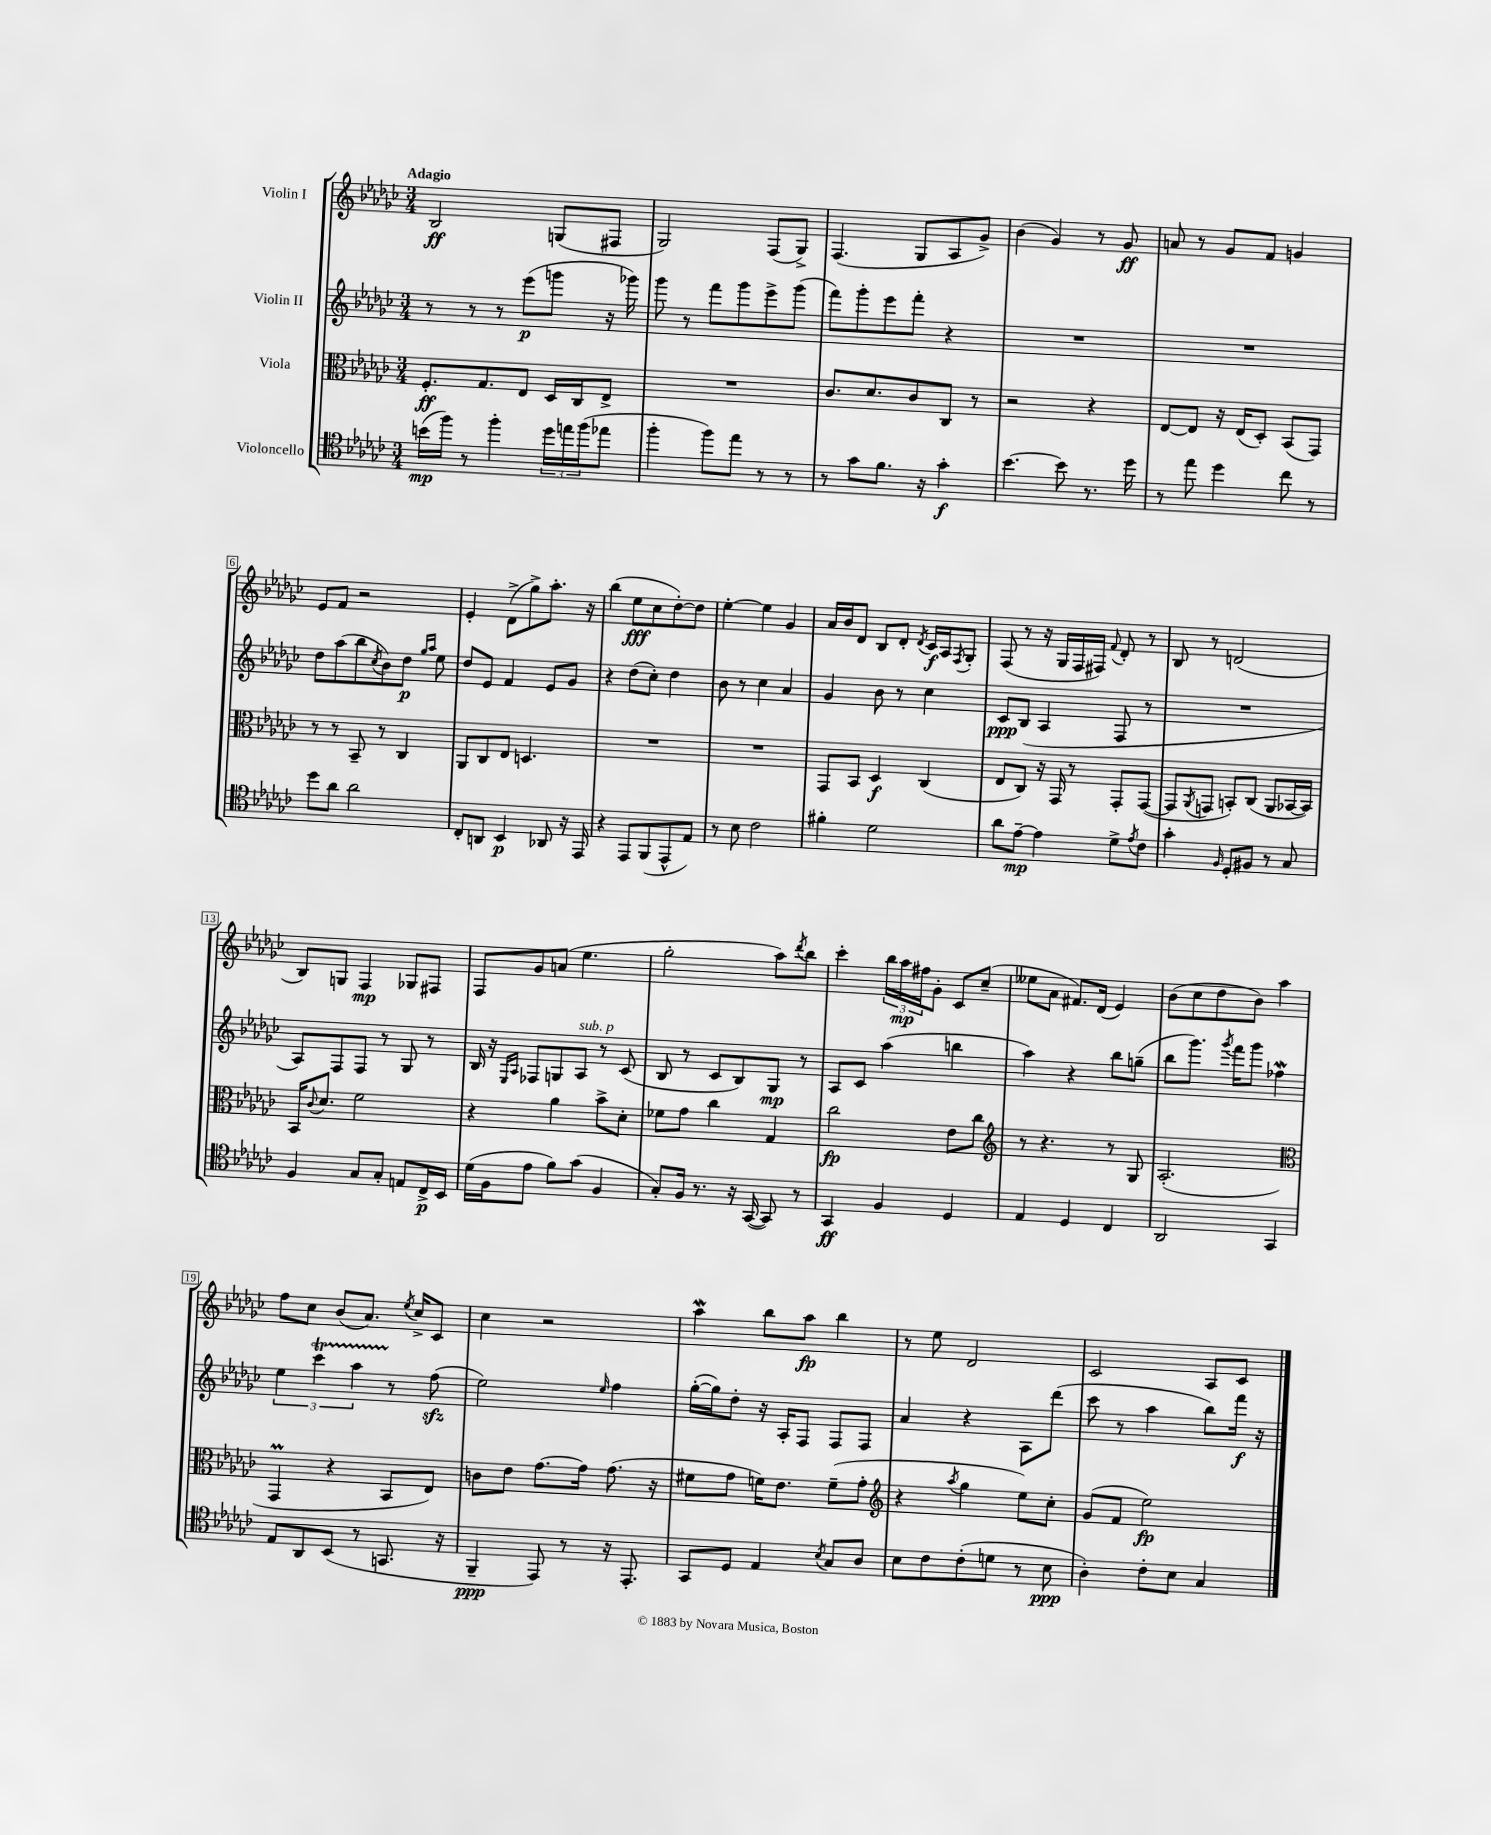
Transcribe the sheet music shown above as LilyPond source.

<<
\new StaffGroup <<
\new Staff = "s0" \with { instrumentName = "Violin I" } {
    \clef treble \key ges \major \numericTimeSignature \time 3/4 \tempo "Adagio"
    bes2\ff g8( fis8 |
    ges2) f8( ges8->) |
    f4.( ges8 aes8 ges'8->) |
    bes'4( ges'4) r8 ges'8\ff |
    a'8 r8 ges'8 f'8 g'4 |
    ees'8 f'8 r2 |
    ees'4-. des'8->( ges''8->) aes''8.-. r16 |
    bes''4( ees''8\fff ces''8 des''8~-.) des''8 |
    ees''4~-. ees''4 ges'4 |
    aes'16 bes'16 des'8 bes8 des'8-. \acciaccatura { des'8 } ces'16\f aes16 \acciaccatura { f8 } ges8-. |
    f8( r8 r16 ges16 f16 fis16) \appoggiatura { f'8 } des'8-. r8 |
    bes8 r8 d'2( |
    bes8) g8 f4\mp ges8 fis8 |
    f8 ges'8 a'8( ees''4. |
    ges''2-. aes''8) \acciaccatura { des'''8 } bes''8 |
    ces'''4-. \tuplet 3/2 { bes''16 aes''16\mp fis''16 } ges'8-. ces'8 ces''8--( |
    eeses''8 aes'8 fis'8.) des'16( ees'4) |
    bes'8( ces''8 des''8 bes'8) aes''4 |
    f''8 ces''8 bes'8( aes'8.) \acciaccatura { ees''8 } ces''16-> ces'8 |
    ces''4 r2 |
    aes''4\mordent bes''8 aes''8\fp bes''4 |
    r8 ees''8 des'2 |
    ces'2 aes8 ces'8 \bar "|." |
}
\new Staff = "s1" \with { instrumentName = "Violin II" } {
    \clef treble \key ges \major \numericTimeSignature \time 3/4
    r8 r8 r8 ees'''8\p( g'''8 r16 ges'''16) |
    ges'''8 r8 f'''8 ges'''8 ees'''8-> ges'''8( |
    f'''8) ges'''8-. ees'''8 f'''8-. r4 |
    R2. |
    R2. |
    des''8 aes''8( bes''8 \acciaccatura { ces''8 } bes'8) des''8\p \grace { ges''16 aes''16 } ees''8 |
    des''8 ees'8 f'4 ees'8 ges'8 |
    r4 des''8( ces''8-.) des''4 |
    bes'8 r8 ces''4 aes'4 |
    ges'4 bes'8 r8 ces''4 |
    ces'8\ppp bes8( aes4 f8 r8 |
    R2. |
    aes8) f8 f8 r8 ges8 r8 |
    bes16 r16 \grace { ees16 aes16 } fes8 g8 aes8^\markup { \italic "sub. p" } r8 ces'8( |
    bes8 r8 ces'8 bes8) ges8\mp r8 |
    aes8 ces'8 aes''4( b''4 |
    aes''4) r4 bes''8 g''8--( |
    bes''8 ges'''8.) \acciaccatura { ges'''8 } f'''16 ges'''8 fes''4\mordent |
    \tuplet 3/2 { ees''4 ces'''4\startTrillSpan aes''4 } r8\stopTrillSpan f''8\sfz( |
    ees''2) \grace { ees''16 } f''4 |
    ges''16~-.( ges''16) des''8-. r16 aes16-. f8 f8 f8 |
    aes'4 r4 aes8 des'''8( |
    ces'''8 r8 aes''4 bes''8) f'''16\f r16 \bar "|." |
}
\new Staff = "s2" \with { instrumentName = "Viola" } {
    \clef alto \key ges \major \numericTimeSignature \time 3/4
    f8.-.\ff ges8. ees8 des16 ces16 ees8-> |
    R2. |
    ces'8. des'8. ces'8 ces8 r8 |
    r2 r4 |
    ees8~ ees8 r16 ees16( des8-.) bes,8( ges,8) |
    r8 r8 bes,8-- r8 ces4 |
    aes,8 ces8 ees8 d4. |
    R2. |
    R2. |
    ges,8 bes,8 des4\f ces4( |
    ees8 ces8) r16 ges,16 r8 ges,8-. ges,8~( |
    ges,8 \acciaccatura { aes,8 } g,8 b,8-.) ces8( aes,8 bes,16~ bes,16) |
    bes,16 \appoggiatura { ces'8 } des'8. f'2 |
    r4 aes'4 bes'8-> des'8-. |
    fes'8 ges'8 ces''4 ges4 |
    ces''2\fp ees'8 ces''8 |
    \clef treble r8 r4. r8 ges8 |
    aes2.-.( |
    \clef alto ges,4\prall r4 bes,8 ees8) |
    c'8 ees'8 ges'8.~ ges'16 ges'8.( r16 |
    fis'8 ges'8 f'16) ees'8. f'8--( ges'8-. |
    \clef treble r4 \acciaccatura { aes''8 } ges''4 ees''8) ces''8-. |
    ges'8( f'8 ees''2\fp) \bar "|." |
}
\new Staff = "s3" \with { instrumentName = "Violoncello" } {
    \clef tenor \key ges \major \numericTimeSignature \time 3/4
    b'16\mp( f''16) r8 f''4-. \tuplet 3/2 { des''16 e''16 f''16( } ees''8 |
    f''4-. f''8) ees''8 r8 r8 |
    r8 ges'8 f'8. r16 ges'4-.\f |
    bes'4.~ bes'8 r8. des''16 |
    r8 ees''8 des''4 ces''8 r8 |
    des''8 aes'8 aes'2 |
    ces8-. a,8 bes,4\p aes,8 r16 ees,16 |
    r4 ees,8 f,8( ees,8-^ ees8) |
    r8 bes8 ces'2 |
    fis'4-. des'2 |
    aes'8 ees'8~--\mp ees'4 des'8-> \acciaccatura { ees'8 } ces'8 |
    ges'4-. \grace { f16 } des8-. fis8 r8 ges8 |
    f4 ges8 ges8-. e8 ces16->\p bes,16 |
    des'16( f16 ees'8 f'8) ges'8( f4 |
    ges8-.) f16 r8. r16 ges,16~( ges,8) r8 |
    ges,4\ff f4 des4 |
    ees4 des4 ces4 |
    aes,2 ges,4 |
    ees8 aes,8 bes,8( r8 g,8. r16 |
    f,4--\ppp ees,8) r8 r16 ees,8.-. |
    ges,8 des8 ees4 \acciaccatura { bes8 } ges8 aes8 |
    bes8 ces'8 ces'8-.( d'8 r8 bes8\ppp |
    aes4-.) ces'8-. bes8 ges4 \bar "|." |
}
>>
>>
\layout { \context { \Score \override BarNumber.stencil = #(make-stencil-boxer 0.1 0.3 ly:text-interface::print) } }
